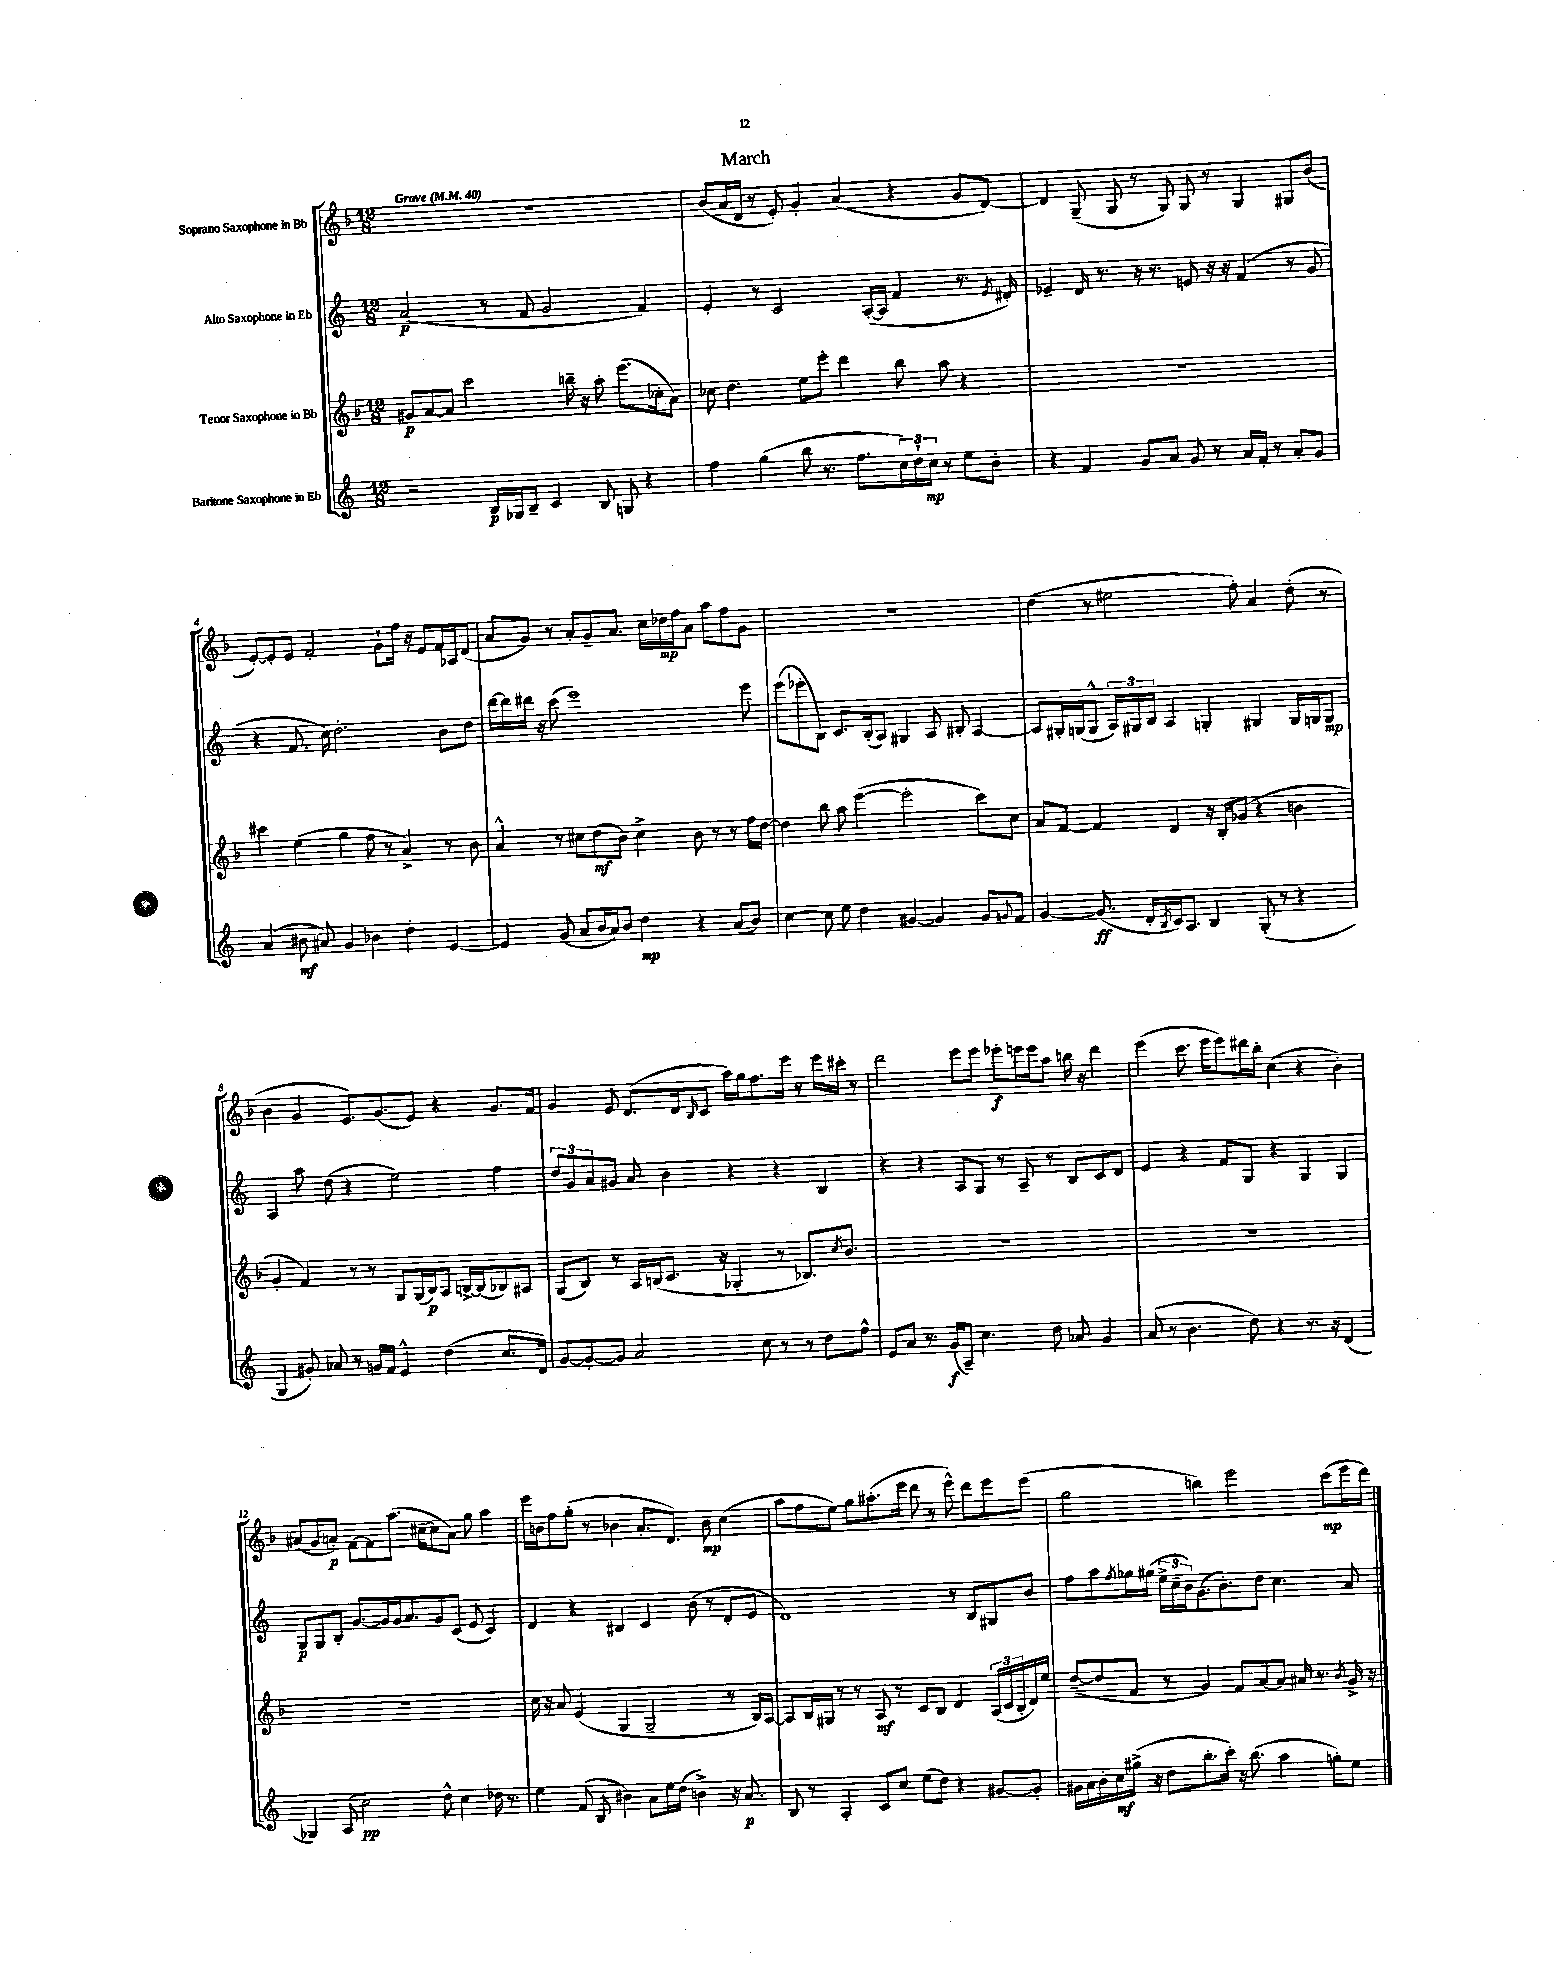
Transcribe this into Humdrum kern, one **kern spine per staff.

**kern	**dynam	**kern	**dynam	**kern	**dynam	**kern	**dynam
*part4	*part4	*part3	*part3	*part2	*part2	*part1	*part1
*staff4	*staff4	*staff3	*staff3	*staff2	*staff2	*staff1	*staff1
*I"Baritone Saxophone in Eb	*	*I"Tenor Saxophone in Bb	*	*I"Alto Saxophone in Eb	*	*I"Soprano Saxophone in Bb	*
*clefG2	*	*clefG2	*	*clefG2	*	*clefG2	*
*k[]	*	*k[b-]	*	*k[]	*	*k[b-]	*
*M12/8	*	*M12/8	*	*M12/8	*	*M12/8	*
*MM40	*	*MM40	*	*MM40	*	*MM40	*
=1	=1	=1	=1	=1	=1	=1	=1
!	!	!	!	!	!	!LO:TX:a:B:t=Grave	!
2r	.	8g#X/L	p	(2a/	p	1.r	.
.	.	[8a/	.	.	.	.	.
.	.	8a/J]	.	.	.	.	.
.	.	2ccc\	.	.	.	.	.
16B/LL	p	.	.	8r	.	.	.
16G-X/J	.	.	.	.	.	.	.
8B~/J	.	.	.	8f/	.	.	.
4c/	.	.	.	2g/	.	.	.
.	.	16bbn~\	.	.	.	.	.
.	.	16r	.	.	.	.	.
8B/	.	8aa'\	.	.	.	.	.
8Gn/	.	(8.eee\L	.	.	.	.	.
4r	.	.	.	4f/)	.	.	.
.	.	16cc-X'\k	.	.	.	.	.
.	.	8a\J)	.	.	.	.	.
=2	=2	=2	=2	=2	=2	=2	=2
4ff\	.	8cc-X\	.	4e'/	.	(8b-/L	.
.	.	4.dd\	.	.	.	16a/L	.
.	.	.	.	.	.	16d/JJ	.
(4gg\	.	.	.	8r	.	8r	.
.	.	.	.	2c/	.	8e'/)	.
8bb\	.	8ee\L	.	.	.	4g'/	.
8.r	.	8eee'\J	.	.	.	.	.
.	.	4ddd\	.	.	.	(4a/	.
8.ff\L	.	.	.	.	.	.	.
.	.	.	.	([16A'/LL	.	.	.
.	.	.	.	16A/JJ]	.	.	.
24cc\L)	.	8bb-\	.	4f/	.	4r	.
24dd`\	.	.	.	.	.	.	.
24cc\JJ	mp	.	.	.	.	.	.
8r	.	8aa\	.	.	.	.	.
8ee\L	.	4r	.	8.r	.	8g/L	.
8b'\J	.	.	.	.	.	[8d/J)	.
.	.	.	.	8qe/	.	.	.
.	.	.	.	16d#X'/)	.	.	.
=3	=3	=3	=3	=3	=3	=3	=3
4r	.	1.r	.	4e-X~/	.	4d/]	.
4f/	.	.	.	16d/	.	(8G~/	.
.	.	.	.	8.r	.	.	.
.	.	.	.	.	.	8G/	.
8g/L	.	.	.	16r	.	8r	.
.	.	.	.	8.r	.	.	.
8a/J	.	.	.	.	.	8G/)	.
8g/	.	.	.	8en/	.	8G/	.
8r	.	.	.	16r	.	8r	.
.	.	.	.	16r	.	.	.
16a/LL	.	.	.	(4f/	.	4G/	.
16f'/JJ	.	.	.	.	.	.	.
8r	.	.	.	.	.	.	.
8a'/L	.	.	.	8r	.	8G#X/L	.
8g/J	.	.	.	8g/	.	(8b-/J	.
!!LO:LB:g=z
=4	=4	=4	=4	=4	=4	=4	=4
(4a/	.	4ccc#X\	.	4r	.	[8e'/L)	.
.	.	.	.	.	.	8e'/]	.
8b#X\	mf	(4ee\	.	8.f/	.	8e/J	.
8a#X/)	.	.	.	.	.	2f'/	.
.	.	.	.	16cc\)	.	.	.
4g/	.	4gg\	.	2.dd'\	.	.	.
4b-X\	.	8ff\	.	.	.	.	.
.	.	8r	.	.	.	8g`\L	.
4dd'\	.	4a^/)	.	.	.	16ff\Jk	.
.	.	.	.	.	.	16r	.
.	.	.	.	.	.	8e/L	.
[4e/	.	8r	.	8b\L	.	16f/L	.
.	.	.	.	.	.	16A-X/J	.
.	.	8b-\	.	8dd\J	.	(8d/J	.
=5	=5	=5	=5	=5	=5	=5	=5
4e/]	.	4a^^/	.	[16ddd\LL	.	8a/L	.
.	.	.	.	16ddd\]	.	.	.
.	.	.	.	16ddd#X\JJ	.	8g/J)	.
.	.	.	.	16r	.	.	.
(8g/	.	8r	.	(8ccc\	.	8r	.
8a/L	.	8cc#X\L	.	1eee)	.	8a'/L	.
16b/L	.	(8dd\	mf	.	.	8g~/	.
16a/J)	.	.	.	.	.	.	.
8b/J	.	8b-\J)	.	.	.	8.a/J	.
4dd\	mp	4cc#^\	.	.	.	.	.
.	.	.	.	.	.	16cc\LL	.
.	.	.	.	.	.	16dd-X\	mp
.	.	.	.	.	.	16ff\J	.
4r	.	8b-\	.	.	.	8a\J	.
.	.	8r	.	.	.	8aa\L	.
(8a/L	.	8r	.	.	.	8ff\	.
8b/J)	.	16ff\LL	.	8eee\	.	8g\J	.
.	.	[16dd\JJ	.	.	.	.	.
=6	=6	=6	=6	=6	=6	=6	=6
[4cc\	.	4dd\]	.	(8eee\L	.	1.r	.
.	.	.	.	8eee-X'\	.	.	.
8cc\]	.	8bb-\	.	8B\J)	.	.	.
8ee\	.	8aa\	.	8.c/L	.	.	.
4dd\	.	([4eee\	.	.	.	.	.
.	.	.	.	(16B'/k	.	.	.
.	.	.	.	8A/J)	.	.	.
[4g#X/	.	2eee'\]	.	4G#X/	.	.	.
4g#/]	.	.	.	8A/	.	.	.
.	.	.	.	8B#X'/	.	.	.
8g#/L	.	8ccc\L)	.	[4A/	.	.	.
8qqgn/	.	.	.	.	.	.	.
8f/J	.	8cc\J	.	.	.	.	.
=7	=7	=7	=7	=7	=7	=7	=7
[4g/	.	8a/L	.	8A/L]	.	(4dd\	.
.	.	[8f/J	.	16G#X'/L	.	.	.
.	.	.	.	(16Gn/J	.	.	.
(8.g/]	ff	4f/]	.	8G^^/J	.	8r	.
.	.	.	.	24A/LL)	.	2ee#X\	.
.	.	.	.	24G#X/	.	.	.
16d'/LL	.	.	.	.	.	.	.
.	.	.	.	24B/JJ	.	.	.
8qB/	.	.	.	.	.	.	.
16c/J)	.	4d/	.	4A/	.	.	.
8.A/J	.	.	.	.	.	.	.
4B/	.	16r	.	4Gn'/	.	.	.
.	.	16B-'/KL	.	.	.	.	.
.	.	(8g-X/J	.	.	.	8ff'\)	.
(8G'/	.	4r	.	4G#X/	.	4a/	.
8r	.	.	.	.	.	.	.
4r	.	4bn\	.	16G#/LL	.	(8dd'\	.
.	.	.	.	16Gn/J	.	.	.
.	.	.	.	8G/J	mp	8r	.
!!LO:LB:g=z
=8	=8	=8	=8	=8	=8	=8	=8
4G/	.	4g'/	.	4A/	.	4b-\	.
8g#X'/)	.	4f/)	.	8aa\	.	4g/	.
8a-X/	.	.	.	(8dd\	.	.	.
8r	.	8r	.	4r	.	8.e/L)	.
16gn/LL	.	8r	.	.	.	.	.
16f/JJ	.	.	.	.	.	(8.g/	.
4e^^/	.	8G/L	.	2ee\)	.	.	.
.	.	(16G/L	.	.	.	8e/J)	.
.	.	16B-/J)	p	.	.	.	.
(4dd\	.	8A/J	.	.	.	4r	.
.	.	[16Bn^/LL	.	.	.	.	.
.	.	(16B/J]	.	.	.	.	.
8.cc/L	.	8B-X/)	.	4ff\	.	8.g/L	.
.	.	8A#X/J	.	.	.	.	.
16d/Jk)	.	.	.	.	.	16f/Jk	.
=9	=9	=9	=9	=9	=9	=9	=9
[8g/L	.	(8G/L	.	12dd/L	.	4g/	.
.	.	.	.	12g/	.	.	.
8g'/_	.	8B-/J)	.	.	.	.	.
.	.	.	.	12a/	.	.	.
8g/J]	.	8r	.	8g#X/J	.	8e/	.
2a/	.	16A/LL	.	8a/	.	(8.d/L	.
.	.	(16Bn/J	.	.	.	.	.
.	.	8.c/J	.	4b\	.	.	.
.	.	.	.	.	.	16d/k	.
.	.	.	.	.	.	16qqB-/	.
.	.	.	.	.	.	8c/J	.
.	.	16r	.	.	.	.	.
.	.	4G-X'/	.	4r	.	16aa\LL)	.
.	.	.	.	.	.	16gg\J	.
8cc\	.	.	.	.	.	8.ff\	.
8r	.	8r	.	4r	.	.	.
.	.	.	.	.	.	16eee\Jk	.
8r	.	8.B-X/L)	.	.	.	8r	.
8dd\L	.	.	.	4B/	.	16eee\LL	.
.	.	8qcc/	.	.	.	.	.
.	.	8.b-/J	.	.	.	16ccc#X'\JJ	.
8ff^^\J	.	.	.	.	.	8r	.
=10	=10	=10	=10	=10	=10	=10	=10
8e/L	.	1.r	.	4r	.	2ddd\	.
8a/J	.	.	.	.	.	.	.
8.r	.	.	.	4r	.	.	.
(16g/KL	f	.	.	.	.	.	.
8A~/J)	.	.	.	8A/L	.	8eee\L	.
4.cc\	.	.	.	8G/J	.	8eee\J	.
.	.	.	.	8r	.	8eee-X'\L	f
.	.	.	.	8A~/	.	16eeen\L	.
.	.	.	.	.	.	16eee\J	.
8dd\	.	.	.	8r	.	8aa\J	.
8a-X/	.	.	.	8B/L	.	16bbn\	.
.	.	.	.	.	.	16r	.
4g/	.	.	.	8c/	.	4ddd\	.
.	.	.	.	8d/J	.	.	.
=11	=11	=11	=11	=11	=11	=11	=11
(8a/	.	1.r	.	4e/	.	(4eee\	.
8r	.	.	.	.	.	.	.
4.b\	.	.	.	4r	.	8.ccc\	.
.	.	.	.	.	.	16eee\KL	.
.	.	.	.	8f/L	.	8eee\)	.
8dd\)	.	.	.	8G/J	.	16ddd#X\L	.
.	.	.	.	.	.	16bb-'\JJ	.
4r	.	.	.	4r	.	(4cc\	.
8.r	.	.	.	4G/	.	4r	.
16r	.	.	.	.	.	.	.
(4d/	.	.	.	4G/	.	4b-'\)	.
!!LO:LB:g=z
=12	=12	=12	=12	=12	=12	=12	=12
4G-X/)	.	1.r	.	8G/L	p	(8a#X/L	.
.	.	.	.	8G/	.	8g/	.
(8A/	.	.	.	8B'/J	.	8an'/J)	p
2cc\)	pp	.	.	[8.g/L	.	[8f\L	.
.	.	.	.	.	.	8f\]	.
.	.	.	.	16g/L]	.	.	.
.	.	.	.	16g/J	.	(8.aa\J	.
.	.	.	.	8.a/	.	.	.
.	.	.	.	.	.	[16cc#X~\KL	.
8dd^^\	.	.	.	8g/	.	8cc#\]	.
4cc\	.	.	.	(8c/J	.	8a\J)	.
.	.	.	.	8e/	.	8gg\	.
16dd-X\	.	.	.	4c/)	.	4aa\	.
8.r	.	.	.	.	.	.	.
=13	=13	=13	=13	=13	=13	=13	=13
4ee\	.	16cc\	.	4d/	.	16eee\LL	.
.	.	16r	.	.	.	16bn\J	.
.	.	8a/	.	.	.	8ff\	.
(8f/	.	(4e/	.	4r	.	(8gg'\J	.
8B/	.	.	.	.	.	8r	.
4b#X\)	.	4G/	.	4B#X/	.	4b-X\	.
8a\L	.	2G~/	.	4c/	.	8.a'/L	.
16ee\L	.	.	.	.	.	.	.
(16dd\JJ	.	.	.	.	.	8.d/J)	.
4bn^\)	.	.	.	(8b\	.	.	.
.	.	.	.	8r	.	8b-\	mp
16r	.	8r	.	8d'/L	.	(4cc\	.
8.a/	p	.	.	.	.	.	.
.	.	16B-/LL)	.	8e/J	.	.	.
.	.	[16A/JJ	.	.	.	.	.
=14	=14	=14	=14	=14	=14	=14	=14
8B/	.	8A/L]	.	1d)	.	8aa\L	.
8r	.	16B-/L	.	.	.	8ff\	.
.	.	16G#X/JJ	.	.	.	.	.
4A'/	.	8r	.	.	.	8ee\J)	.
.	.	8r	.	.	.	8gg\L	.
8c/L	.	8A/	mf	.	.	(8.aa#X'\	.
8cc/J	.	8r	.	.	.	.	.
.	.	.	.	.	.	16eee\Jk	.
(8ee\L	.	8c/L	.	.	.	8ddd\	.
8dd\J)	.	8B-/J	.	.	.	8r	.
4r	.	4d/	.	8r	.	8eee^^\)	.
.	.	.	.	8B/L	.	8ddd\L	.
[8g#X/L	.	(24A/LL	.	8G#X/	.	8eee\	.
.	.	24c/	.	.	.	.	.
.	.	24B-'/	.	.	.	.	.
8g#'/J]	.	16d/)	.	8b/J	.	(8eee\J	.
.	.	16ee/JJ	.	.	.	.	.
=15	=15	=15	=15	=15	=15	=15	=15
16g#X\LL	.	([8dd~/L	.	8ff\L	.	2gg\	.
16a\	.	.	.	.	.	.	.
16b'\	.	8dd/]	.	8aa\	.	.	.
16cc\	mf	.	.	.	.	.	.
.	.	.	.	8qff/	.	.	.
(16gg#X^\JJ	.	8f/J	.	16gg-X\L	.	.	.
16r	.	.	.	(16gg#X\JJ	.	.	.
8dd\L	.	8r	.	24ee^\LL	.	.	.
.	.	.	.	24cc~\	.	.	.
.	.	.	.	24b\J)	.	.	.
8.bb'\	.	4g/)	.	(8.g\	.	4bbn\)	.
16ccc'\Jk)	.	.	.	8.b'\)	.	.	.
16r	.	8f/L	.	.	.	2eee\	.
(8.bb\	.	.	.	.	.	.	.
.	.	[8a/	.	8dd\J	.	.	.
4aa\	.	8a/J]	.	4.cc\	.	.	.
.	.	16a#X/	.	.	.	.	.
.	.	8.r	.	.	.	.	.
8ggn'\L)	.	.	.	.	.	(8ccc\L	mp
.	.	8qb-/	.	.	.	.	.
8ee\J	.	16g^/	.	8a/	.	16eee\L	.
.	.	16r	.	.	.	16ddd\JJ)	.
==	==	==	==	==	==	==	==
*-	*-	*-	*-	*-	*-	*-	*-
